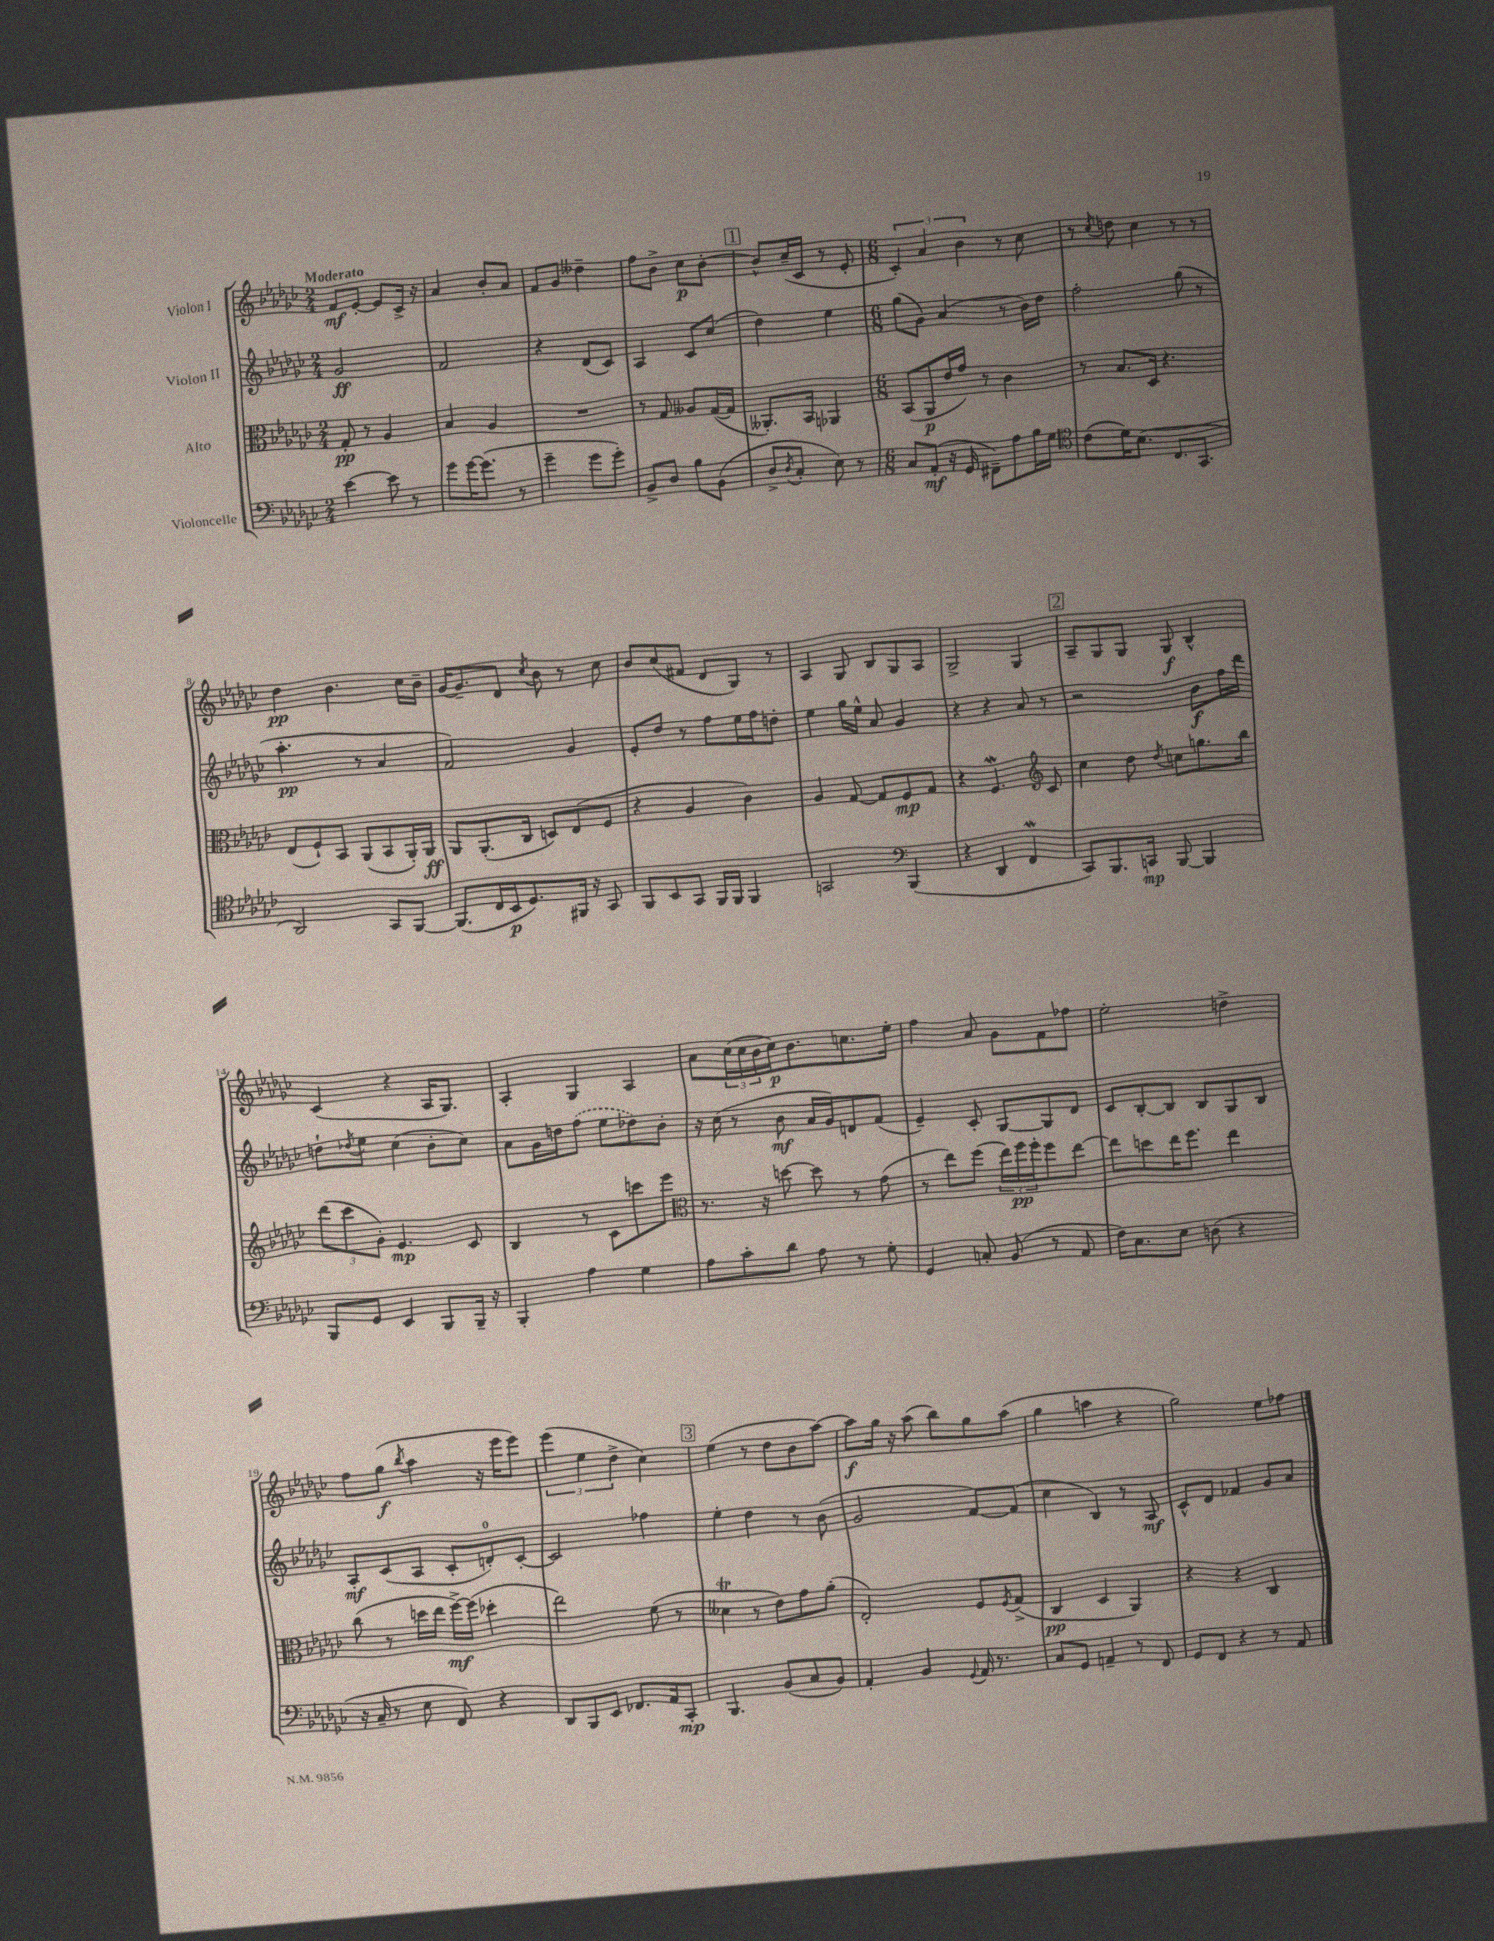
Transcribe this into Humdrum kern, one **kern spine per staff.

**kern	**kern	**kern	**kern
*staff4	*staff3	*staff2	*staff1
*clefF4	*clefC3	*clefG2	*clefG2
*k[b-e-a-d-g-c-]	*k[b-e-a-d-g-c-]	*k[b-e-a-d-g-c-]	*k[b-e-a-d-g-c-]
*M2/4	*M2/4	*M2/4	*M2/4
[4e-	8G-'	2g-	8f
.	8r	.	[8e-'
8e-]	4A-	.	8e-]
8r	.	.	16c-^
.	.	.	16r
=	=	=	=
8g-	4B-	2f	4a-
[16g-	.	.	.
(8.g-]	.	.	.
.	4A-	.	8b-'
8r	.	.	8a-
=	=	=	=
4g-~	2r	4r	8f
.	.	.	8g-
8g-	.	(8d-	4dd--~
8g-')	.	8c-)	.
=	=	=	=
8BB-^	8r	4A-	8ff
8D-	8G-	.	8b-^
8B-	8A--	8c-	8cc-
(8BB-	([16G-	(8cc-	[8b-'
.	16G-]	.	.
=	=	=	=
8D-^	8.AA--')	4dd-)	8b-^^]
8qD-	.	.	.
8C-'	.	.	(16cc-~
.	16BB-	.	16c-
8E-)	4AA-	4ee-	8r
8r	.	.	8e-'
=	=	=	=
*M6/8	*M6/8	*M6/8	*M6/8
8C-	(8BB-	(8gg-	6c-')
(8AA-'	8AA-	8g-)	.
.	.	.	6a-
16r	16e-	(4a-	.
16GG-	16g-)	.	.
.	.	.	6b-
8FF#~)	8r	.	.
8A-	4c-	8r	8r
16B-	.	16b-)	8cc-
16G-	.	16dd-	.
=	=	=	=
*clefC4	*	*	*
(8c-	8r	2ff'	8r
.	.	.	8qcc-
16d-)	8.B-	.	8dd
(8.B-	.	.	.
.	.	.	4cc-
.	16D-	.	.
8.C-	4.r	.	.
.	.	(8gg-	8r
8.GG-	.	.	.
.	.	8r	8r
=	=	=	=
2AA-)	(8E-	4.aa-'	4dd-
.	8F`)	.	.
.	8BB-	.	4.b-
.	(8AA-	8r	.
8GG-	8BB-	4a-	.
[8FF	16AA-')	.	16cc-
.	16AA-	.	16b-~
=	=	=	=
(8.FF]	8AA-	2f)	[16g-
.	.	.	8.g-~]
.	(8.AA-'	.	.
16C-	.	.	.
16BB-	.	.	8d-
8.D-)	16C-	.	.
.	.	.	8qcc-
.	8D)	.	8b-
16FF#	(8E-	4g-	8r
16r	.	.	.
8GG-	8F	.	8cc-
=	=	=	=
8FF	4r	8e-'	8b-
8BB-	.	8dd-	(8cc-
8GG-	4A-	8r	8f#
16FF	.	8ff	8d-
16FF	.	.	.
4FF	4c-)	16ee-	8G-)
.	.	16ff	.
.	.	8dd'	8r
=	=	=	=
2GG	4A-	4ee-	4A-
.	[8G-	16gg-	8G-
.	.	16ee-^^	.
.	8G-]	8a-	8B-
*clefF4	*	*	*
(4BBB-	8F	4g-	8G-
.	8G-	.	8A-
=	=	=	=
4r	4r	4r	2G-^
4DD-	4.F	4r	.
4FF	.	8a-	4G-
*	*clefG2	*	*
.	8c-	8r	.
=	=	=	=
8CC-)	4cc-	2r	8A-~
8.BBB-	.	.	8G-
.	8dd-	.	8G-
16CC	.	.	.
.	8qdd-	.	.
[8BBB-	8cc	.	8G-
4BBB-]	8.gg	8b-	4B-^^
.	.	16ff	.
.	16bb-	16ddd-	.
=	=	=	=
8BBB-	(12ddd-	8dd`	(4c-
.	12ccc-	.	.
.	.	8qdd-	.
8GG-	.	8ee-	.
.	12g-')	.	.
4EE-	4.e-	(4cc-	4r
8BBB-	.	8b-'	16A-
.	.	.	8.G-)
16BBB-~	8c-	8cc-)	.
16r	.	.	.
=	=	=	=
4BBB-'	4B-	8a-	4A-'
.	.	16g-	.
.	.	16dd	.
4A-	8r	(8ff	4G-
.	8c-	8ee-	.
4G-	8ccc	8dd-)	4A-
.	8eee-	8b-'	.
=	=	=	=
*	*clefC3	*	*
8A-	8.r	16r	8a-
.	.	(16cc-	.
8c-'	.	8r	(24cc-
.	.	.	24cc-
.	16r	.	.
.	.	.	24b-
8d-	[8dd	8b-	16cc-)
.	.	.	8.b-
8A-	8dd]	16a-	.
.	.	16g-)	.
8r	8r	8d	8.cc
8G-'	(8g-	(8f	.
.	.	.	16ee-'
=	=	=	=
4GG-	8r	4e-~)	4ff
.	8ee-)	.	.
8C'	(8ff	8c-'	8a-
(8BB-	24ee-)	[8G-	8g-
.	24ff	.	.
.	24ff'	.	.
8r	8ff	8G-]	8f
8AA-	[8ee-	8d-	8ff-
=	=	=	=
16F)	8ee-]	8c-	2ee-'
8.C-	.	.	.
.	8dd	[8B-'	.
8E-	16ee-	8B-]	.
.	8.ff	.	.
(8D	.	8B-	.
4r	4ee-	8G-	4dd^
.	.	8B-	.
=	=	=	=
16r	(8cc-	8A-'	8ff
16C-~	.	.	.
8r	8r	(8c-	(8gg-
.	.	.	8qbb-
8E-	16dd	8A-	4aa-
.	16ee-	.	.
8FF)	[16ff^)	8c-'	.
.	(16ff]	.	.
4r	4dd-'	8d')	16r
.	.	.	16eee-
.	.	[8c-'	8eee-)
=	=	=	=
8DD-	2ee-)	2c-]	(6eee-
8BBB-	.	.	.
.	.	.	6ee-
8EE-	.	.	.
.	.	.	6dd-^
8.FF-	.	.	.
.	(8f	4ff-	4cc-)
16AA-	.	.	.
8CC-'	8r	.	.
=	=	=	=
4.BBB-	4d--	4ee-'	(4ee-
.	8r	4dd-	8r
(8BB-	8e-)	.	8dd-
8C-	8g-	8r	8b-
8BB-)	(8a-'	(8b-	[8aa-)
=	=	=	=
4AA-'	2E-')	2g-	8aa-]
.	.	.	16gg-
.	.	.	16r
4BB-	.	.	(8aa-
.	.	.	8bb-)
8qqGG-	.	.	.
16AA-	8F	[8f)	8gg-
8.r	.	.	.
.	8qF	.	.
.	(8G-^	(8f]	(8aa-
=	=	=	=
8C-	4C-	4cc-	4gg-
8GG-	.	.	.
4AA~	4D-	4B-)	4aa
8r	4AA-)	8r	4r
8FF	.	8A-	.
=	=	=	=
8GG-	4r	8c-^^	2gg-)
8FF	.	8d-	.
4r	4r	4f-	.
8r	4C-	8g-	8ee-
8AA-	.	8a-	8ff-
==	==	==	==
*-	*-	*-	*-
